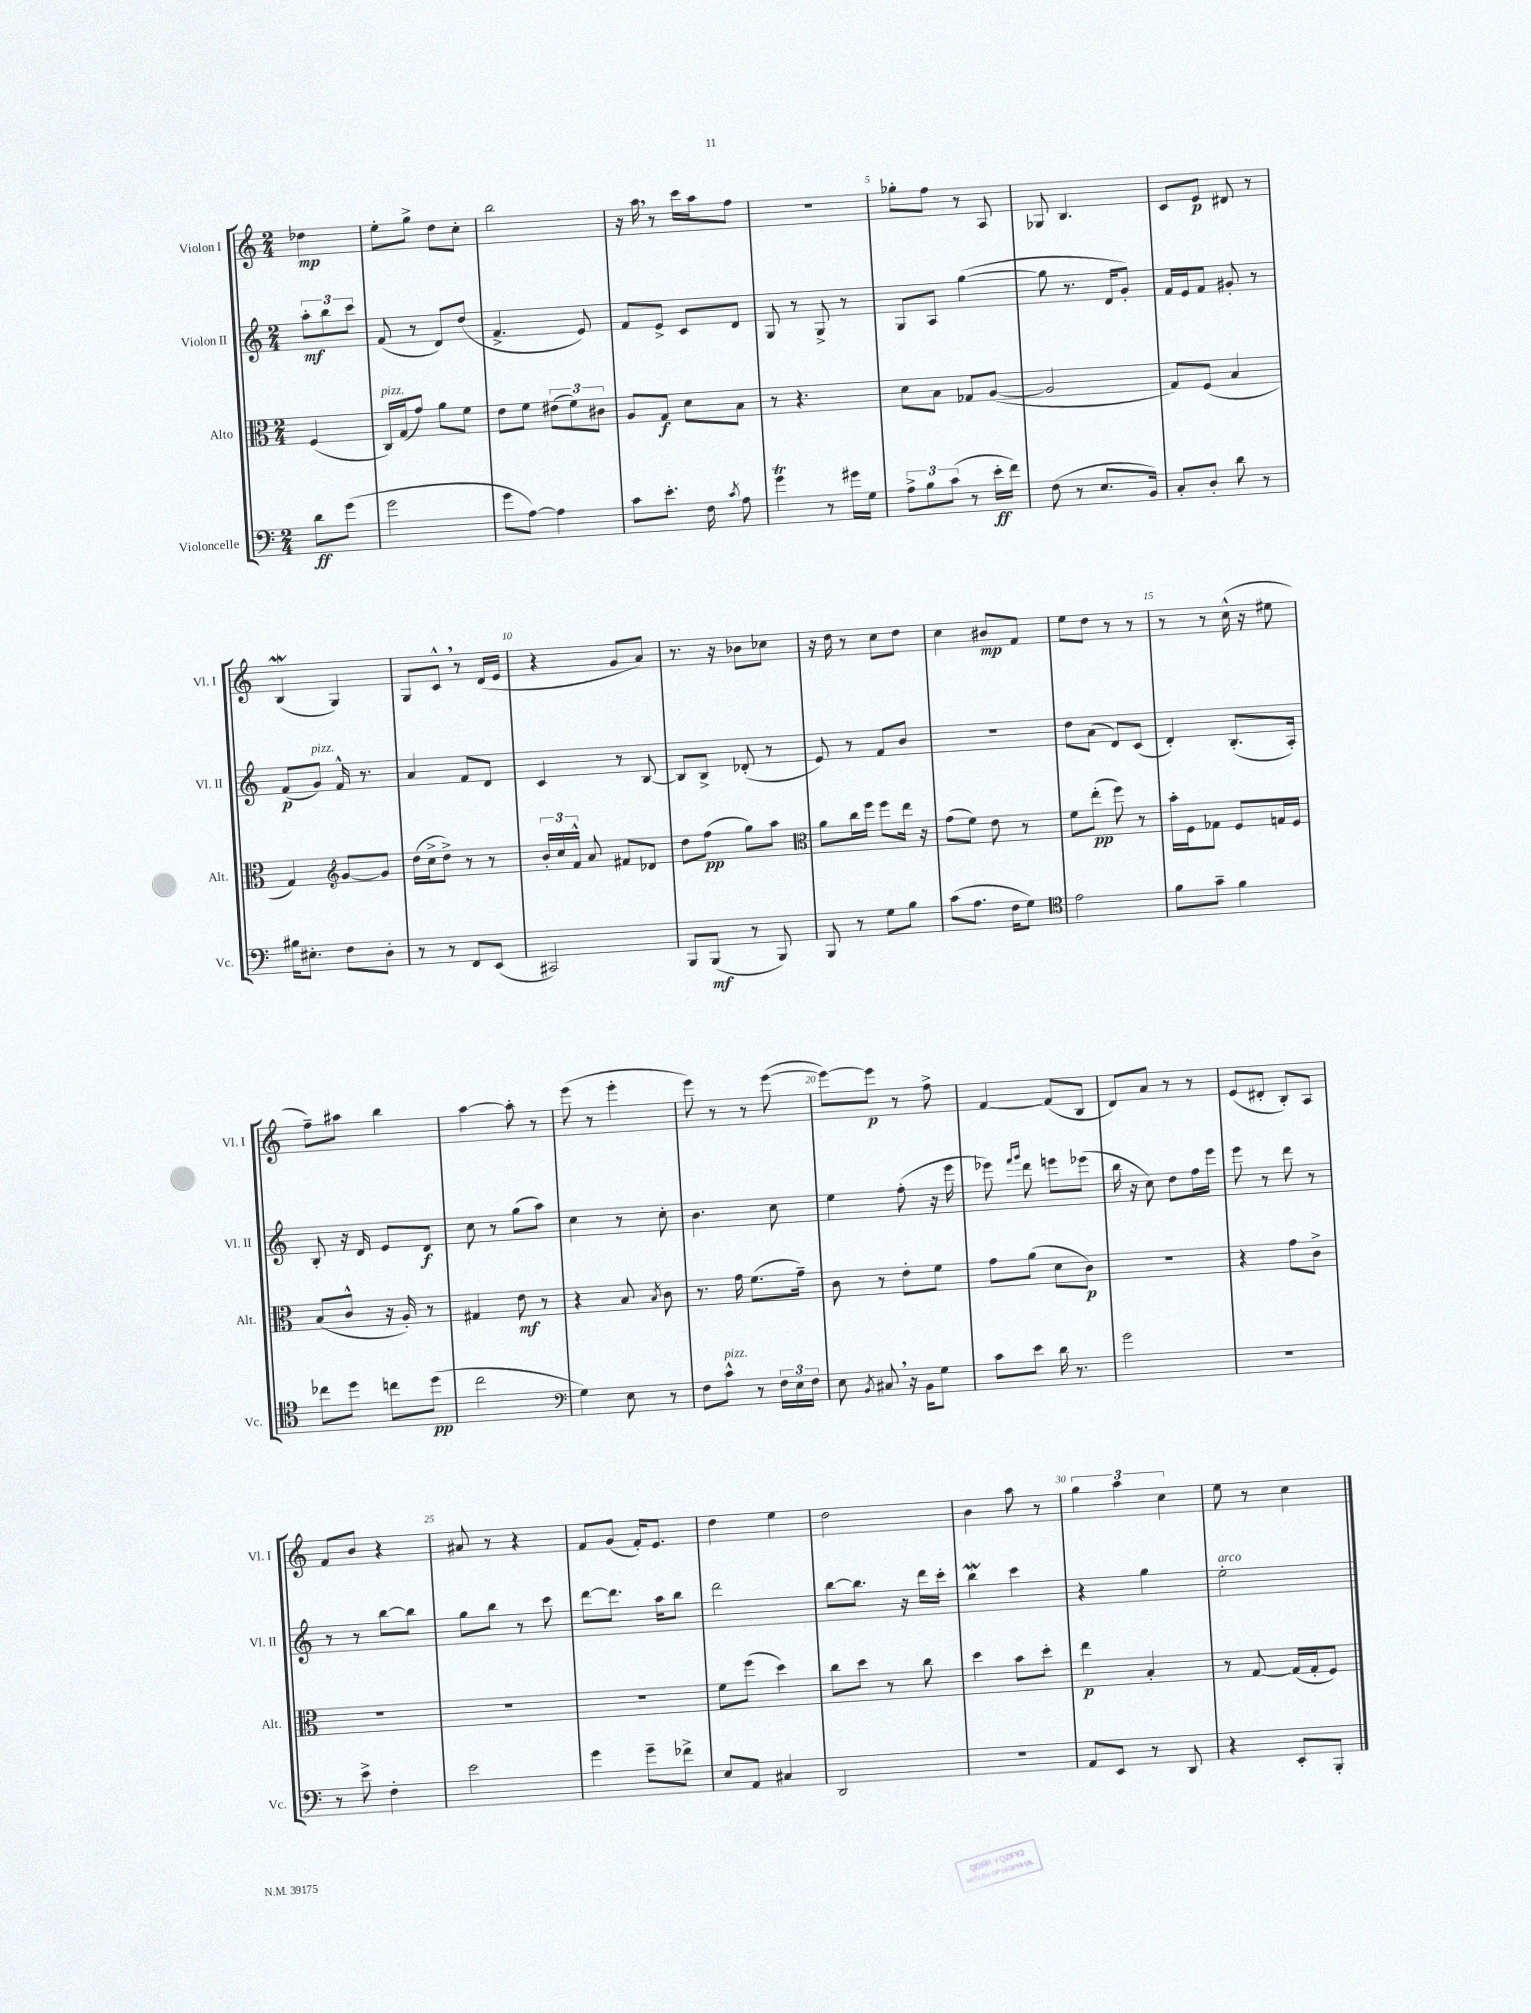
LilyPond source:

<<
\new StaffGroup <<
\new Staff = "s0" \with { instrumentName = "Violon I" shortInstrumentName = "Vl. I" } {
    \clef treble \key c \major \numericTimeSignature \time 2/4 \partial 4
    \autoBeamOff des''4\mp |
    e''8[-. g''8]-> d''8[ c''8]-. |
    b''2 |
    r16 a''16 \breathe r8 c'''16[ a''16 f''8] |
    R2 |
    ges''8[-. f''8] r8 a8 |
    ges8 b4. |
    c'8[ e'8]\p dis'8 r8 |
    b4\mordent( g4) |
    g8[ c'8]-^ \breathe r8 d'16[( e'16] |
    r4 g'8[ a'8]) |
    r8. r16 bes'8[ ces''8] |
    r16 d''16 r8 c''8[ d''8] |
    c''4 bis'8[\mp f'8] |
    e''8[ d''8] r8 r8 |
    r8 r8 c''16-^( r16 eis''8 |
    f''8[--) ais''8] b''4 |
    a''4~ a''8-. r8 |
    e'''8( r8 e'''4-. |
    e'''8) r8 r8 e'''8~( |
    e'''8[~) e'''8]\p r8 f''8-> |
    f'4~ f'8[( b8] |
    d'8[) a'8] r8 r8 |
    e'8[( dis'8]-. b8[-.) a8] |
    f'8[ b'8] r4 |
    ais'8 r8 r4 |
    f'8[ g'8]( f'16[-.) e'8.] |
    d''4 e''4 |
    d''2 |
    b'4 a''8 r8 |
    \tuplet 3/2 { g''4 a''4 c''4 } |
    e''8 r8 c''4 \bar "|." |
}
\new Staff = "s1" \with { instrumentName = "Violon II" shortInstrumentName = "Vl. II" } {
    \clef treble \key c \major \numericTimeSignature \time 2/4 \partial 4
    \autoBeamOff \tuplet 3/2 { a''8[-.\mf b''8 c'''8] } |
    f'8( r8 d'8[) d''8]( |
    f'4.-> e'8) |
    f'8[ e'8]-> c'8[ d'8] |
    g8 r8 g8-> r8 |
    g8[ a8] g''4~( |
    g''8 r8. d'16[ g'8]-.) |
    f'16[ e'16 f'8] gis'8-. r8 |
    f'8[\p( g'8]^\markup { \italic "pizz." }) f'16-^ r8. |
    a'4 f'8[ d'8] |
    c'4 r8 b8~ |
    b8[ b8]-> des'8-.( r8 |
    e'8) r8 f'8[ b'8] |
    R2 |
    d''8[ a'8]( d'8[) c'8]( |
    d'4-.) b8.[-.( a16]-.) |
    b8-. r16 d'16 e'8[ d'8]\f |
    c''8 r8 g''8[( a''8]) |
    c''4 r8 c''8-. |
    b'4. c''8 |
    e''4 f''8-.( r16 e'''16 |
    ees'''8) \grace { f'''16[ g'''16] } d'''8 e'''8[ ees'''8]( |
    b''16 r16 c''8) d''8[ f''16 e'''16] |
    e'''8 r8 d'''8 r8 |
    r8 r8 b''8[~ b''8] |
    g''8[ b''8] r8 c'''8 |
    d'''8[~ d'''8.] a''16[ b''8] |
    d'''2 |
    b''8[~ b''8.] r16 d'''16[ c'''16]-. |
    b''4\mordent c'''4 |
    r4 g''4 |
    e''2-.^\markup { \italic "arco" } \bar "|." |
}
\new Staff = "s2" \with { instrumentName = "Alto" shortInstrumentName = "Alt." } {
    \clef alto \key c \major \numericTimeSignature \time 2/4 \partial 4
    \autoBeamOff f4( |
    c16[^\markup { \italic "pizz." }) g16( g'8]) a'8[ f'8] |
    e'8[ f'8] \tuplet 3/2 { eis'8[( f'8) cis'8] } |
    a8[ g8]\f d'8[ b8] |
    r8 r4. |
    d'8[ b8] ges8[ a8]~( |
    a2 |
    g8[) f8]( b4 |
    g4) \clef treble g'8[~ g'8] |
    d''16[( c''16-> d''8]->) r8 r8 |
    \tuplet 3/2 { b'16[-. c''16 f'16]-^ } a'8 fis'8[ des'8] |
    d''8[ f''8]\pp( g''8[) a''8] |
    \clef alto a'8[ c''16 f''16] f''8[ e''16] r16 |
    g'8[( f'8]) e'8 r8 |
    f'8[ e''8]-.\pp( f''8) r8 |
    b'16[-. f16 ges8] f8[ g16 f16] |
    b8[( c'8]-^ r16 a16-.) r8 |
    gis4 e'8\mf r8 |
    r4 b8 \acciaccatura { b8 } c'8 |
    r8. g'16 f'8.[( g'16]--) |
    c'8 r8 e'8[-. f'8] |
    g'8[ a'8]( d'8[ c'8]\p) |
    R2 |
    r4 g'8[ c'8]-> |
    R2 |
    R2 |
    R2 |
    f'8[ f''8]( d''4) |
    c''8[ d''8] r8 c''8 |
    d''4 b'8[ d''8]-. |
    e''4\p b4-. |
    r8 g8~ g16[( g16-. f8]) \bar "|." |
}
\new Staff = "s3" \with { instrumentName = "Violoncelle" shortInstrumentName = "Vc." } {
    \clef bass \key c \major \numericTimeSignature \time 2/4 \partial 4
    \autoBeamOff d'8[\ff g'8]( |
    g'2 |
    g'8[ a8]~) a4 |
    c'8[ e'8.]-. f16 \acciaccatura { c'8 } a8 |
    g'4\trill r8 gis'16[ g16] |
    \tuplet 3/2 { a8[-> b8 c'8]( } r8 e'16[-.\ff f'16]) |
    f8( r8 e8.[ b,16]) |
    c8[-. d8]-. d'8 r8 |
    bis16[ eis8.]-. f8[ d8]-. |
    r8 r8 f,8[ e,8]( |
    cis,2) |
    b,,8[ b,,8]\mf( r8 b,,8) |
    b,,8 r8 g8[ b8] |
    c'8[( a8.] f16[ g8]) |
    \clef tenor e'2 |
    f'8[ g'8]-- f'4 |
    ces''8[ d''8] c''8[ d''8]\pp( |
    c''2 |
    \clef bass g4) e8 r8 |
    f8[ c'8]-^^\markup { \italic "pizz." } r8 \tuplet 3/2 { f16[ e16 f16] } |
    e8 \acciaccatura { b,8 } cis8 \breathe r16 b,16[ g8] |
    c'8[ e'8] d'16 r8. |
    g'2 |
    r2 |
    r8 e'8-> f4-. |
    e'2 |
    g'4 g'8[-- fes'8]-> |
    e8[ a,8] cis4 |
    d,2 |
    R2 |
    a,8[ e,8] r8 d,8 |
    r4 e,8[-. b,,8]-. \bar "|." |
}
>>
>>
\layout { \context { \Score \override BarNumber.break-visibility = ##(#f #t #t) barNumberVisibility = #(every-nth-bar-number-visible 5) } }
